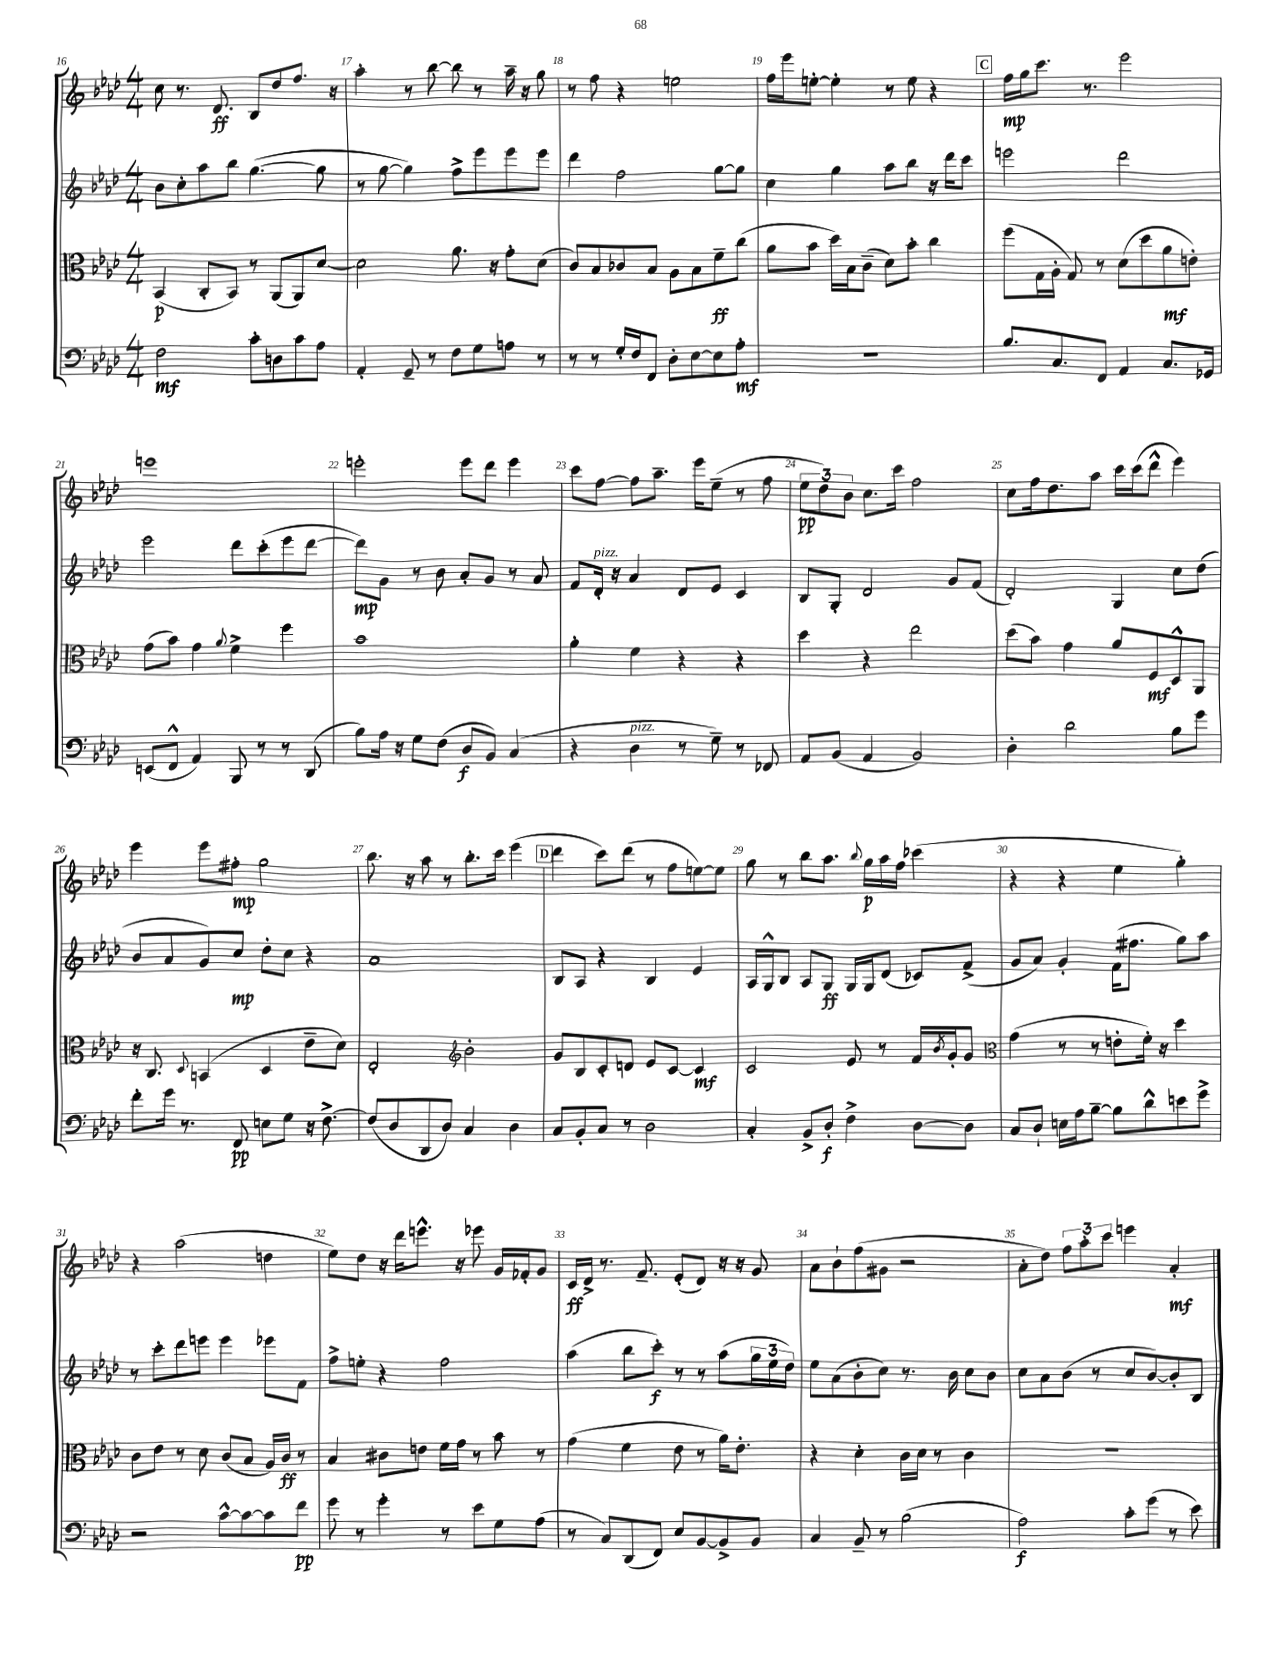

**kern	**kern	**kern	**kern
*staff4	*staff3	*staff2	*staff1
*clefF4	*clefC3	*clefG2	*clefG2
*k[b-e-a-d-]	*k[b-e-a-d-]	*k[b-e-a-d-]	*k[b-e-a-d-]
*M4/4	*M4/4	*M4/4	*M4/4
2F	(4BB-	8b-	8cc
.	.	8cc'	8.r
.	8C'	8aa-	.
.	.	.	8.d-
.	8BB-)	8bb-	.
8c'	8r	([4.gg	8B-
8D	(8AA-	.	8dd-
8c	8AA-)	.	8.ff
8A-	[8d-	8gg]	.
.	.	.	16r
=	=	=	=
4AA-'	2d-]	8r	4aa-'
.	.	[8gg	.
8GG~	.	4gg])	8r
8r	.	.	[8bb-
8F	8.a-	8ff^	8bb-]
8G	.	8eee-	8r
.	16r	.	.
8A	8g'	8eee-	16aa-~
.	.	.	16r
8r	(8d-	8eee-	8gg
=	=	=	=
8r	8c)	4ddd-	8r
8r	8B-	.	8ff
16G'	8c-	2ff	4r
16F	.	.	.
8FF	8B-	.	.
8D-'	8A-	.	2ee
[8E-	8B-	.	.
8E-]	8f~	[8gg	.
8A-'	(8cc	8gg]	.
=	=	=	=
1r	8a-	4cc	16ff
.	.	.	16eee-
.	8b-	.	[8ee'
.	16dd-)	4gg	4ee']
.	16B-	.	.
.	(8c~	.	.
.	8d-)	8aa-	8r
.	8b-'	8bb-	8ee
.	4cc	16r	4r
.	.	16ddd-	.
.	.	8ccc	.
=	=	=	=
8.B-	(8ff	2eee	16ff
.	.	.	16gg
.	16G	.	8.ccc
8.C	16A-'	.	.
.	8G)	.	.
.	.	.	8.r
8FF	8r	.	.
4AA-	(8d-	2ddd-	2eee-
.	8dd-	.	.
8.C	8a-	.	.
.	8e')	.	.
16GG-	.	.	.
=	=	=	=
(8EE	(8g	2eee-	1eee
8FF^^	8b-)	.	.
4AA-)	4g	.	.
.	8qqa-	.	.
8BBB-	4f^	8ddd-	.
8r	.	(8ccc'	.
8r	4ff	8eee-	.
(8DD-	.	[8ddd-	.
=	=	=	=
8B-)	1b-	8ddd-])	2eee'
16A-	.	8g	.
16r	.	.	.
8G	.	8r	.
(8F	.	8b-	.
8D-	.	8a-'	8eee
8BB-)	.	8g	8ddd-
(4C	.	8r	4eee
.	.	8a-	.
=	=	=	=
4r	4a-'	8f	8ccc
.	.	16d-'	[8ff
.	.	16r	.
4D-	4f	4a-	8ff]
.	.	.	8.aa-~
8r	4r	8d-	.
.	.	.	16eee-
8G~)	.	8e-	(8ee-~
8r	4r	4c	8r
8FF-	.	.	8ff
=	=	=	=
8AA-	4dd-	8B-	12ee-
.	.	.	12dd-)
(8BB-	.	8G'	.
.	.	.	12b-
4AA-	4r	2d-	8.cc
.	.	.	16ccc
2BB-)	2ee-	.	2ff
.	.	8g	.
.	.	(8f	.
=	=	=	=
4D-'	(8dd-	2d-')	8cc
.	8b-)	.	16ff
.	.	.	8.dd-
2d-	4g	.	.
.	.	.	8aa-
.	8a-	4G	16ccc
.	.	.	(16ccc
.	8F	.	8ddd-^^
8B-	8D-^^	8cc	4eee-)
8g	8AA-	(8dd-	.
=	=	=	=
8f'	16r	8b-	4eee-
.	8.C	.	.
16g	.	8a-	.
8.r	.	.	.
.	8qqD-	.	.
.	(4BB	8g)	8eee-
8FF	.	8cc	8ff#'
8E	4D-	8dd-'	2gg
8G	.	8cc	.
16r	8e-~	4r	.
[8.F^	.	.	.
.	8d-)	.	.
=	=	=	=
(8F]	2E-'	1a-	8.bb-
8D-	.	.	.
.	.	.	16r
8DD-	.	.	8aa-
8D-)	.	.	8r
*	*clefG2	*	*
4C	2b-'	.	8.bb-'
.	.	.	16ccc
4D-	.	.	(4eee-
=	=	=	=
8C	8g	8B-	4ddd-
8BB-'	8B-	8A-	.
8C	8c'	4r	8ccc)
8r	8d	.	(8ddd-
2D-	8e-	4B-	8r
.	[8c	.	8ff
.	4c]	4e-	[8ee)
.	.	.	8ee]
=	=	=	=
4C'	2c	16A-	8gg
.	.	16G^^	.
.	.	8B-	8r
8BB-^	.	8A-	8bb-
8D-'	.	8G	8.aa-
4F^	8e-	16G	.
.	.	.	8qqbb-
.	.	16G	16gg
.	8r	(8d-	16aa-
.	.	.	16ff
[8D-	16f	8c-)	(4ccc-
.	8qb-	.	.
.	16g'	.	.
8D-]	8g	(8f^	.
=	=	=	=
*	*clefC3	*	*
8C	(4g	8g	4r
8D-`	.	8a-)	.
16E	8r	4g'	4r
16A-	.	.	.
[8B-~	8r	.	.
8B-]	8e'	(16f	4ee-
.	.	8.ff#	.
8d-^^	16f')	.	.
.	16r	.	.
8e	4dd-	8gg)	4gg')
8g^	.	8aa-	.
=	=	=	=
2r	8c	8r	4r
.	8e-	8ccc'	.
.	8r	8ddd-	(2aa-
.	8d-	8eee	.
[8c^^	(8c	4eee	.
8c_	8B-	.	.
8c]	16A-)	8eee-	4dd
.	16c	.	.
8f	8r	8f	.
=	=	=	=
8g	4B-	8ff^	8ee-)
8r	.	8ee'	8dd-
4g'	8c#	4r	16r
.	.	.	16ddd-
.	8e	.	8.eee^^
8r	16f	2ff	.
.	16g	.	16r
8e-	8r	.	8eee-
8G	8b-	.	16g
.	.	.	16f-'
(8A-	8r	.	8g
=	=	=	=
8r	(4g	(4aa-	16c
.	.	.	16d-^
8C)	.	.	8.r
(8DD-	4f	8bb-	.
.	.	.	8.f~
8FF)	.	8ccc')	.
8E-	8e-	8r	(8e-'
[8BB-	8r	8r	8d-)
8BB-^]	16a-)	(8aa-	16r
.	8.e-'	.	16r
8BB-	.	24gg	8g
.	.	24ee-	.
.	.	24dd-)	.
=	=	=	=
4C	4r	8ee-	8a-
.	.	(8a-	8b-`
8BB-~	4d-'	8b-'	(8ff
8r	.	8cc)	8g#
(2B-	16c	8.r	2r
.	16d-	.	.
.	8r	.	.
.	.	16b-	.
.	4c	8cc	.
.	.	8b-	.
=	=	=	=
2A-)	1r	8cc	8a-'
.	.	8a-	8dd-)
.	.	(8b-	12ff
.	.	.	12aa-'
.	.	8r	.
.	.	.	12ccc
8c'	.	8cc	4eee
(8g	.	[8b-)	.
8r	.	8b-']	4a-'
8e-)	.	8B-	.
==	==	==	==
*-	*-	*-	*-
